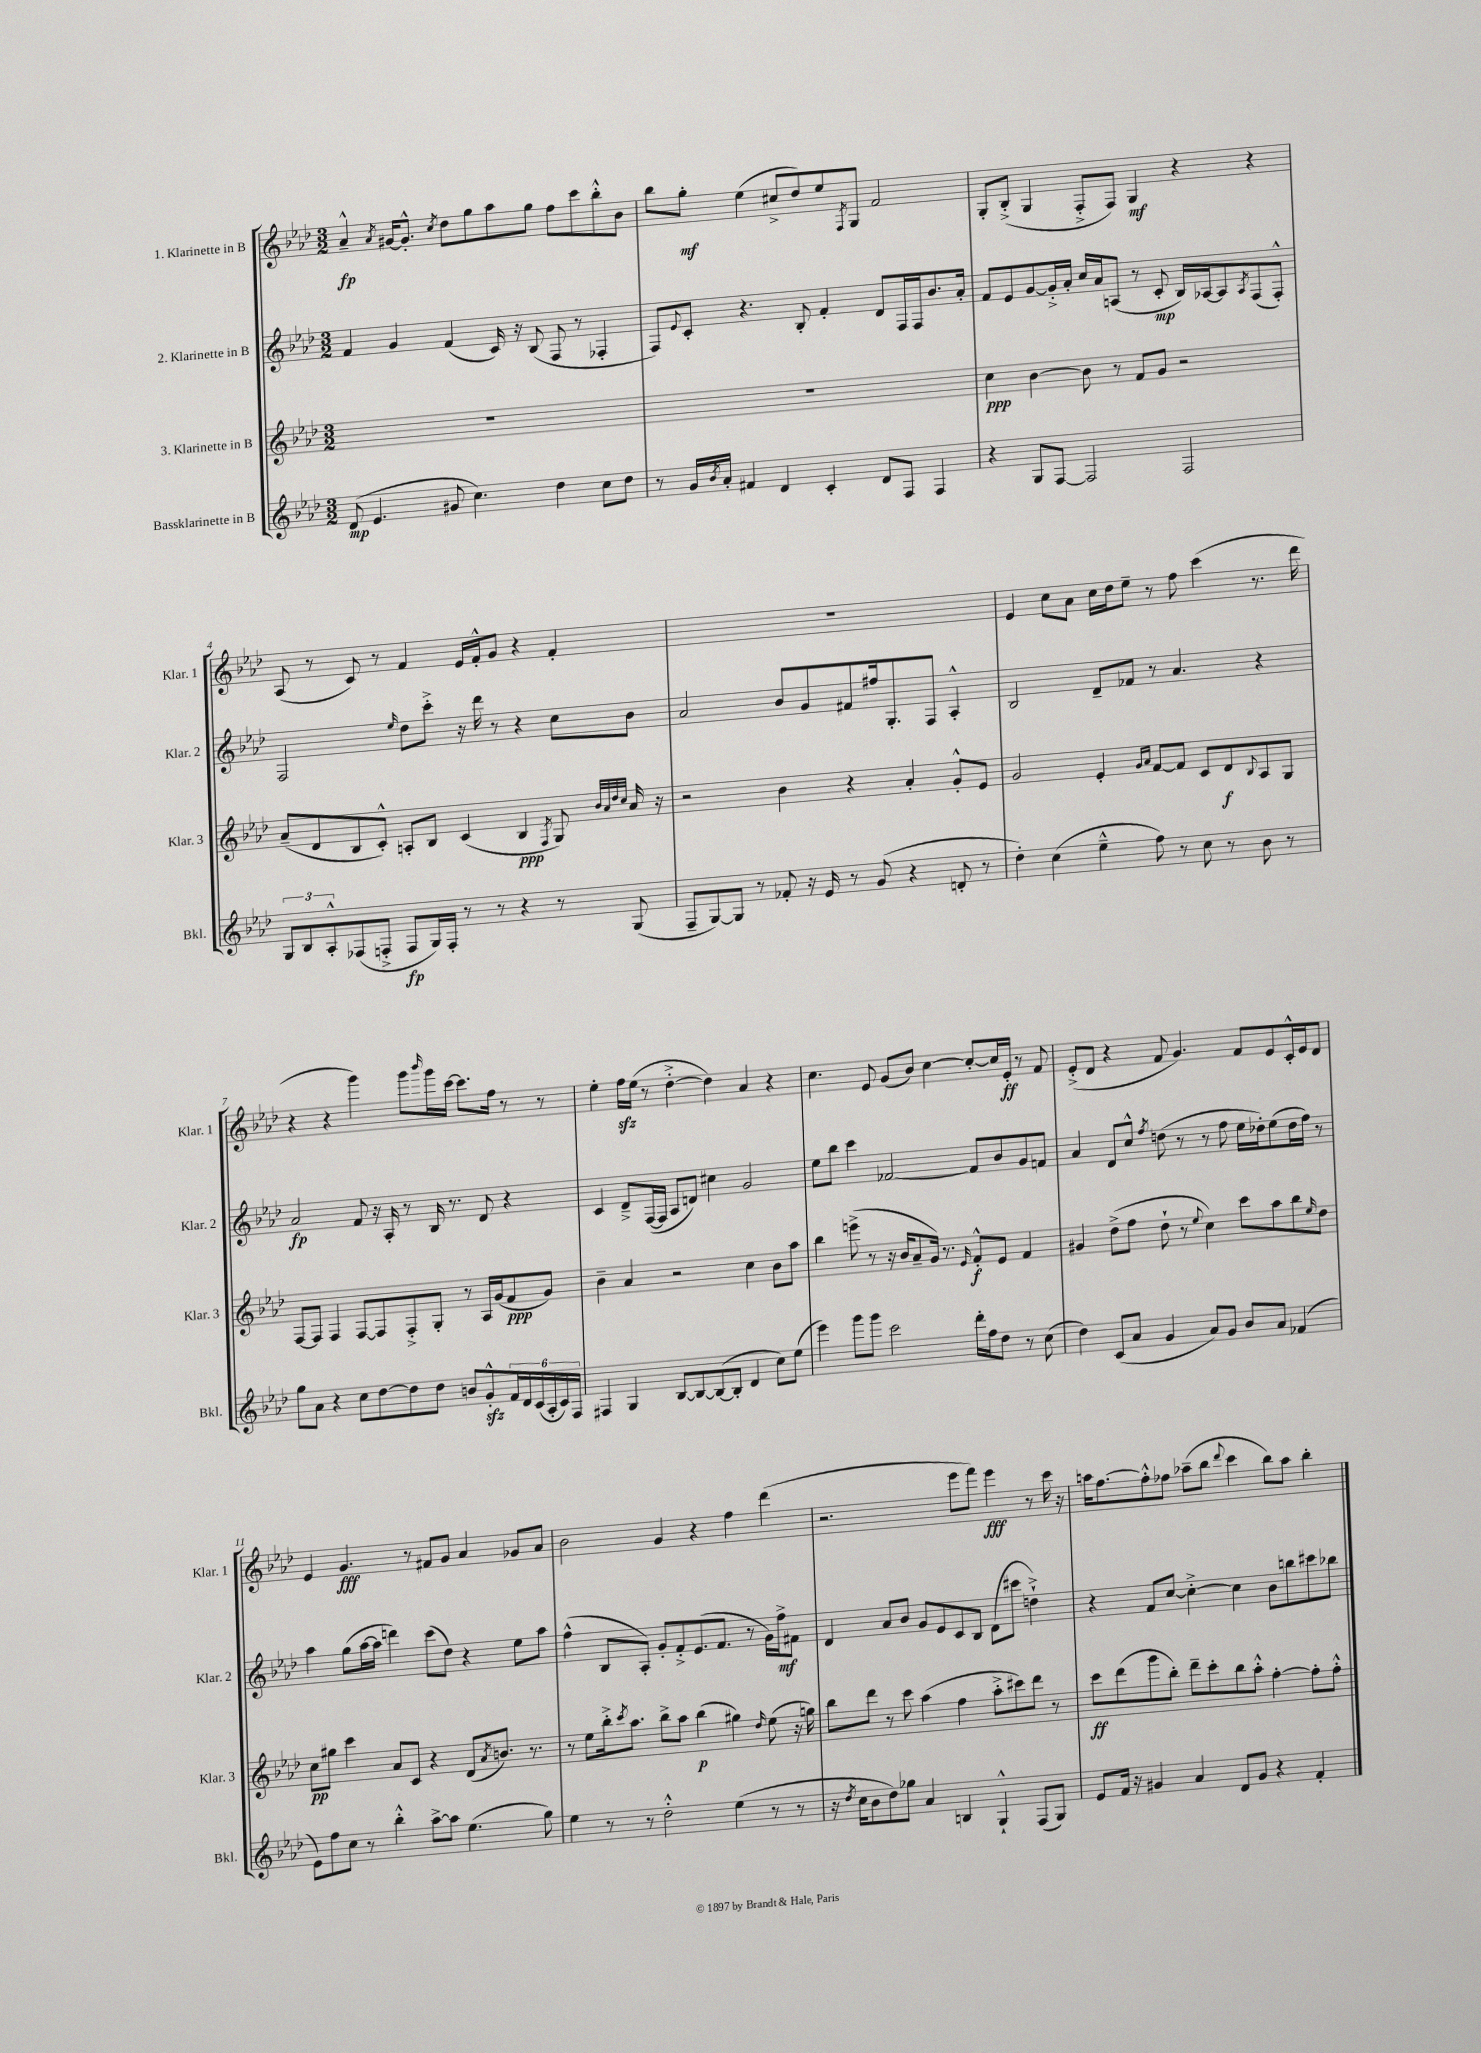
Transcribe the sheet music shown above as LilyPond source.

<<
\new StaffGroup <<
\new Staff = "s0" \with { instrumentName = "1. Klarinette in B" shortInstrumentName = "Klar. 1" } {
    \clef treble \key aes \major \numericTimeSignature \time 3/2
    aes'4---^\fp \acciaccatura { aes'8 } gis'16~ gis'8.-.-^ \acciaccatura { c''8 } des''8 g''8 aes''8 g''8 f''8 c'''8 bes''8-.-^ bes'8 |
    bes''8 g''8-.\mf ees''4( cis''8-> des''8) ees''8 \acciaccatura { f8 } g8 f'2 |
    g8-. bes8-.->( g4 f8-.-> f8) g4\mf r4 r4 |
    aes8( r8 c'8) r8 f'4 ees'16 f'16-.-^ g'8 r4 f'4-. |
    R1. |
    ees'4 c''8 aes'8 c''16 des''16 ees''8-- r8 f''8 c'''4( r8. des'''16 |
    r4 r4 g'''4) g'''8 \grace { bes'''16 } g'''16 c'''16~ c'''8. f''16 r8 r8 |
    ees''4-. f''16\sfz ees''16( r8 des''4~-.-> des''4) aes'4 r4 |
    c''4. ees'8 g'8( bes'8) c''4~ c''8~-. c''16 ees'16-.\ff r8 f'8 |
    ees'8-.->( des'8 r4 f'8 g'4.) f'8 ees'8 c'16-.-^ ees'16 des'8 |
    ees'4 g'4.\fff r8 fis'8 g'8 aes'4 ges'8 aes'8 |
    bes'2 g'4 r4 f''4 des'''4( |
    r2. ees'''8 f'''8) ees'''4\fff r8 c'''16 r16 |
    a''16 f''8.~ f''8-.-^ fes''8 aes''8--( bes''8 \appoggiatura { des'''8 } c'''4 bes''8) aes''8 bes''4-. \bar "|." |
}
\new Staff = "s1" \with { instrumentName = "2. Klarinette in B" shortInstrumentName = "Klar. 2" } {
    \clef treble \key aes \major \numericTimeSignature \time 3/2
    f'4 g'4 f'4( c'16) r16 bes8( f8 r8 fes4-. |
    f8) \appoggiatura { ees'8 } c'8-. r4. bes8-. f'4-. des'8 f16 f16 bes'8. aes'16-. |
    f'8 ees'8 g'8~ g'16-.-> aes'16-. c''16 aes'16 a8( r8 c'8-.\mp bes16) aes16~ aes8 \acciaccatura { aes8 } f8( f8-.-^) |
    f2 \grace { ees''16 } des''8 c'''8-.-> r16 des'''16 r8 r4 c''8 bes'8 |
    aes'2 bes'8 g'8 fis'8 fis''16 g8.-. f8 aes4-.-^ |
    bes2 des'8-- fes'8 r8 aes'4. r4 |
    aes'2\fp f'8 r16 aes16-. r8 bes16 r8. des'8 r4 |
    c'4 des'8---> f16~( f16 aes8 d'8) cis''4 g'2 |
    ees''8 bes''8 c'''4 fes'2~ fes'8 bes'8 g'8 f'8 |
    aes'4 des'8 c''8-^ \acciaccatura { f''8 } d''8( r8 r8 f''8 ees''16 des''16-.) ees''8( des''16 f''16) r8 |
    aes''4 g''8( aes''16~ aes''16 d'''4) c'''8( des''8) r4 ees''8 aes''8 |
    f''4-^( bes8 aes8-.) g'8-. f'8-.-> ees'8.( f'8. r8 g'16) f''16->\mf fis'8 |
    des'4 aes'8 bes'8 g'8 ees'8 c'8 bes8 des'8( cis'''8 d''4-!->) |
    r4 f'8 c''8~ c''4~-.-> c''4 bes'8 b''8 cis'''8 bes''8 \bar "|." |
}
\new Staff = "s2" \with { instrumentName = "3. Klarinette in B" shortInstrumentName = "Klar. 3" } {
    \clef treble \key aes \major \numericTimeSignature \time 3/2
    R1. |
    R1. |
    c''4\ppp bes'4~ bes'8 r8 f'8 g'8 r2 |
    aes'8--( des'8 bes8 c'8-.-^) a8-. bes8 c'4( bes4\ppp \acciaccatura { f8 } g8) \grace { bes'32 aes'32 des''32 c''32 } aes'16 r16 |
    r2 bes'4 r4 aes'4-. g'8-.-^ ees'8 |
    g'2 ees'4-. \grace { g'16 aes'16 } f'8~ f'8 c'8 des'8\f \appoggiatura { bes8 } aes8 g8 |
    f8~ f8 f4 f8~ f8 f8-.-> g8-. r8 aes16 g'16( f'8\ppp g'8) |
    bes'4-- aes'4 r2 c''4 bes'8 aes''8 |
    bes''4 e'''8->( r8 r16 bes'16 aes'8-- g'16) r8. \grace { ees'16 } f'8-.-^\f ees'8 f'4 |
    gis'4 des''8->( f''8 des''8-! r8 \appoggiatura { ees''8 } c''4) c'''8 aes''8 bes''8 \grace { ees''16 } des''8 |
    c''8\pp gis''8 c'''4 aes'8 c'8 r4 des'8( \acciaccatura { aes'8 } b'8.) r8. |
    r8 ees''8 bes''16-.-> \acciaccatura { c'''8 } aes''8. bes''8-> aes''8 bes''4\p( gis''4) \grace { des''16 } ees''8( r16 g''16) |
    bes''8 des'''8 r8 c'''8 aes''4( f''4 aes''8-.-> cis'''8) des'''8 r8 |
    c'''8\ff des'''8( g'''8 bes''8-.) des'''8-- c'''8-. bes''8 aes''8-.-^ f''4~-. f''8-. f''8-.-^ \bar "|." |
}
\new Staff = "s3" \with { instrumentName = "Bassklarinette in B" shortInstrumentName = "Bkl." } {
    \clef treble \key aes \major \numericTimeSignature \time 3/2
    des'8\mp( ees'4. gis'8 c''4.) des''4 c''8 des''8 |
    r8 g'16 \acciaccatura { bes'8 } aes'16-. fis'4 des'4 c'4-. des'8 f8 f4 |
    r4 g8 f8~ f2 f2 |
    \tuplet 3/2 { g8 bes8 aes8-.-^ } fes8( f8-.-> f8\fp g16) f16-. r8 r8 r4 r8 g8( |
    f8-- g8~) g8 r8 fes'8-. r16 ees'16 r8 g'8( r4 d'8-. r8 |
    des''4-.) c''4( ees''4---^ f''8) r8 c''8 r8 bes'8 r8 |
    g''8 aes'8 r4 c''8 des''8~ des''8 des''8 b'8 g'8-.-^\sfz \tuplet 6/4 { f'16 des'16 c'16( aes16-. c'16) f16 } |
    fis4 g4 bes8~ bes8~ bes8~( bes8-. des'4 c''8) ees''8( |
    ees'''4) g'''8 g'''8 c'''2 des'''16-. f''16 des''8 r8 c''8( |
    des''4) c'8( aes'8 g'4 aes'8) g'8 bes'8 aes'8 fes'4( |
    ees'8) f''8 c''8 r8 bes''4-.-^ aes''8~-> aes''8 ees''4.( g''8) |
    ees''4 r8 r8 des''2-.-^ ees''4( r8 r8 |
    r16 \acciaccatura { des''8 } c''16 bes'8 des''8) ges''8 aes'4 b4 g4-!-^ f8( g8) |
    ees'8 f'16 r16 gis'4 aes'4 des'8 gis'8 r4 f'4-. \bar "|." |
}
>>
>>
